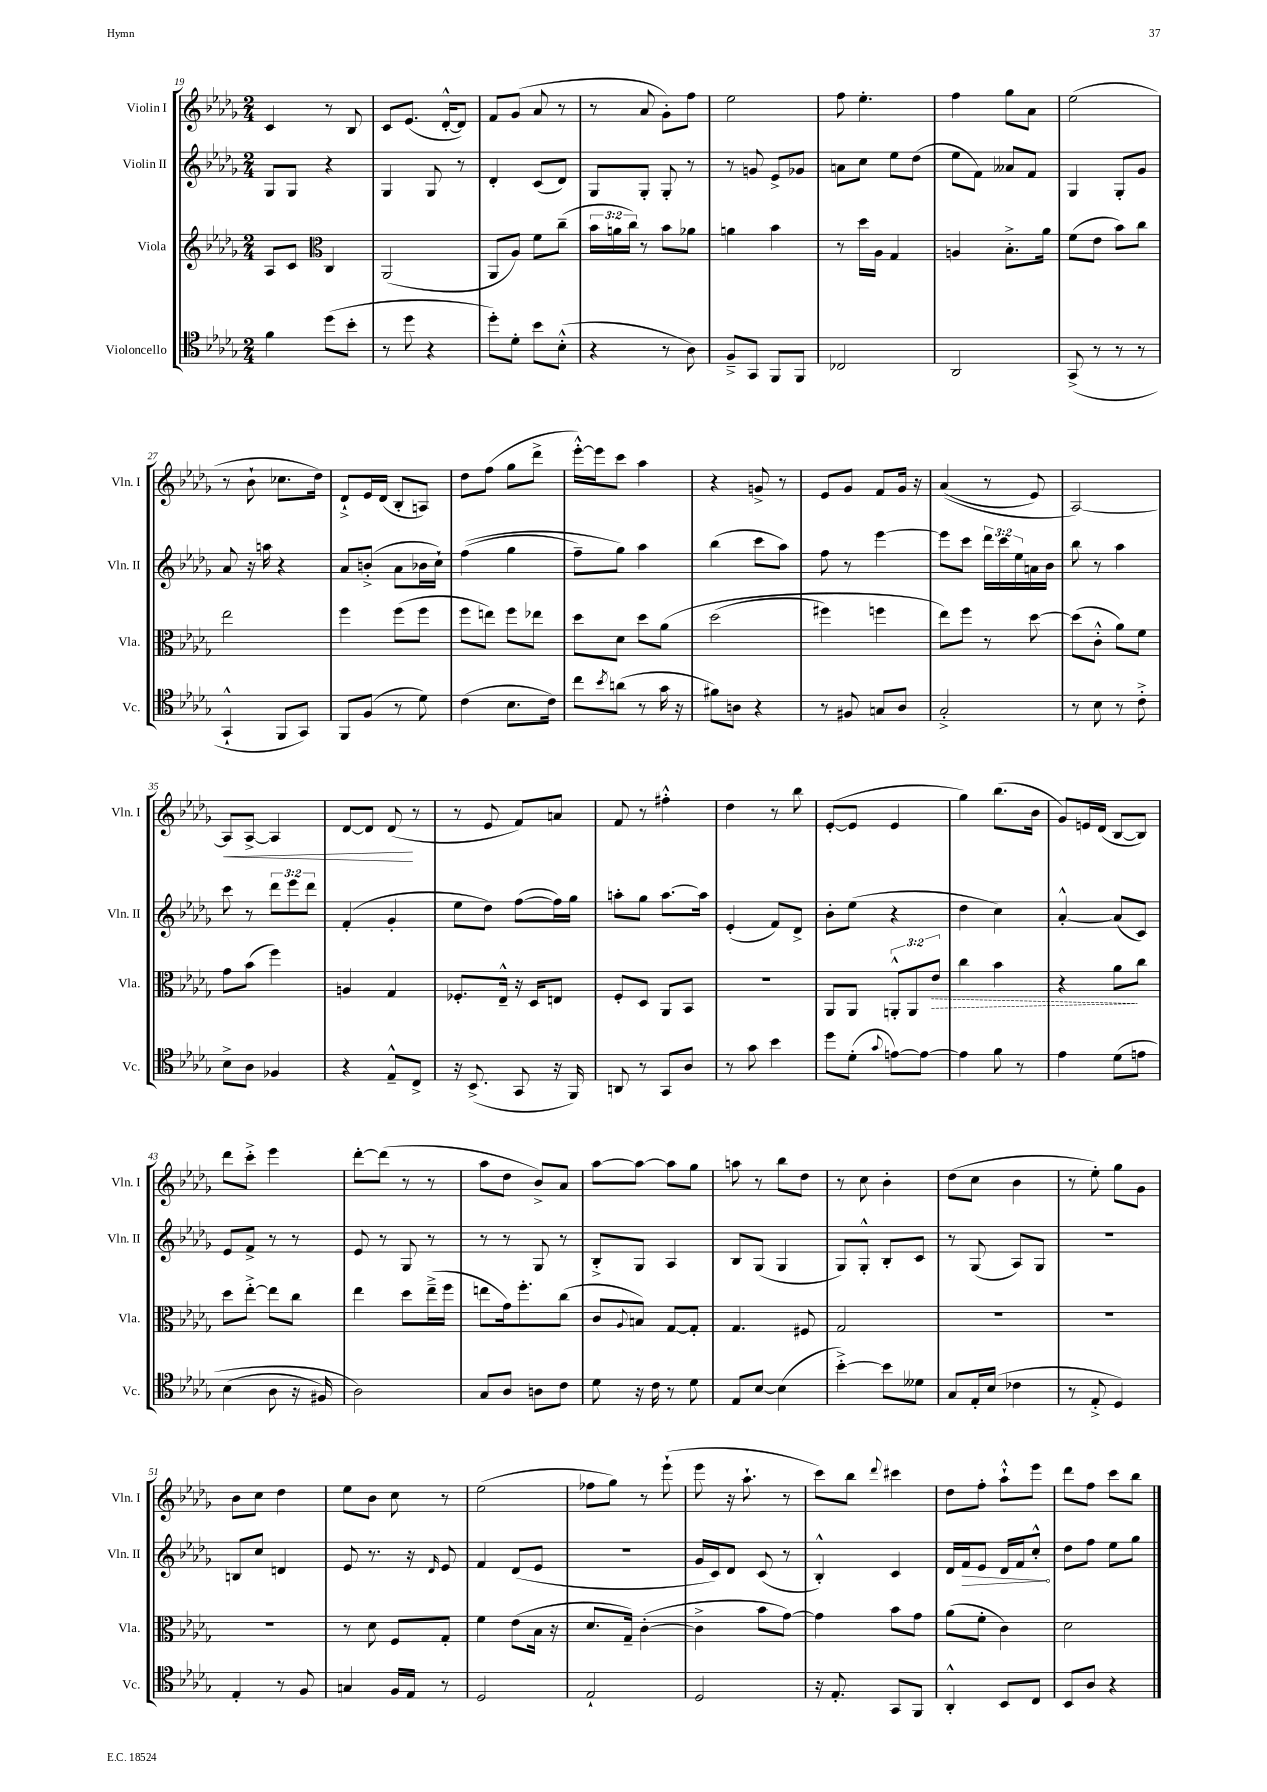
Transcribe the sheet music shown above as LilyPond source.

<<
\new StaffGroup <<
\new Staff = "s0" \with { instrumentName = "Violin I" shortInstrumentName = "Vln. I" } {
    \clef treble \key des \major \numericTimeSignature \time 2/4
    c'4 r8 bes8 |
    c'8 ees'8.( des'16~-.-^ des'8) |
    f'8 ges'8( aes'8 r8 |
    r8 aes'8 ges'8-.) f''8 |
    ees''2 |
    f''8 ees''4.-. |
    f''4 ges''8 aes'8 |
    ees''2( |
    r8 bes'8-! ces''8. des''16) |
    des'8-!-> ees'16 des'16( bes8-. a8) |
    des''8 f''8( ges''8 des'''8-> |
    ees'''16~-.-^) ees'''16 c'''8 aes''4 |
    r4 g'8-> r8 |
    ees'8 ges'8 f'8 ges'16 r16 |
    aes'4(\( r8 ees'8) |
    aes2~\) |
    aes8\< aes8~-> aes4 |
    des'8~ des'8 des'8\!( r8 |
    r8 ees'8 f'8) a'8 |
    f'8 r8 fis''4-.-^ |
    des''4 r8 bes''8 |
    ees'8~-.( ees'8 ees'4 |
    ges''4) bes''8.( bes'16 |
    ges'8) e'16 des'16( bes8~ bes8) |
    des'''8 c'''8-.-> ees'''4 |
    des'''8~-. des'''8( r8 r8 |
    aes''8 des''8 bes'8->) aes'8 |
    aes''8~ aes''8~ aes''8 ges''8 |
    a''8 r8 bes''8 des''8 |
    r8 c''8 bes'4-. |
    des''8( c''8 bes'4 |
    r8 ees''8-.) ges''8 ges'8 |
    bes'8 c''8 des''4 |
    ees''8 bes'8 c''8 r8 |
    ees''2( |
    fes''8 ges''8) r8 ees'''8-!( |
    ees'''8 r16 aes''8.-! r8 |
    c'''8) bes''8 \appoggiatura { des'''8 } cis'''4 |
    des''8 f''8-. aes''8-!-^ ees'''8 |
    des'''8 f''8 c'''8 bes''8 \bar "|." |
}
\new Staff = "s1" \with { instrumentName = "Violin II" shortInstrumentName = "Vln. II" } {
    \clef treble \key des \major \numericTimeSignature \time 2/4 \override Staff.TupletNumber.text = #tuplet-number::calc-fraction-text
    ges8 ges8 r4 |
    ges4 ges8 r8 |
    des'4-. c'8( des'8) |
    ges8 ges8-. ges8-. r8 |
    r8 g'8 ees'8-> ges'8 |
    a'8 c''8 ees''8 des''8( |
    ees''8 f'8) aeses'8 f'8 |
    ges4 ges8-. ges'8 |
    aes'8 r16 a''16 r4 |
    aes'8 b'8-.->( aes'8 bes'16 c''16-!) |
    f''4(\( ges''4 |
    f''8--) ges''8\) aes''4 |
    bes''4( c'''8 aes''8) |
    f''8 r8 ees'''4~ |
    ees'''8 c'''8 \tuplet 3/2 { des'''16 c'''16 ees''16 } a'16 bes'16 |
    bes''8 r8 aes''4 |
    c'''8 r8 \tuplet 3/2 { des'''8 ees'''8 des'''8 } |
    f'4-.( ges'4-. |
    ees''8 des''8) f''8~( f''16) ges''16 |
    a''8-. ges''8 a''8.~ a''16 |
    ees'4-.( f'8) des'8-> |
    bes'8-. ees''8( r4 |
    des''4 c''4) |
    aes'4~-.-^ aes'8( c'8) |
    ees'8 f'8-> r8 r8 |
    ees'8 r8 ges8 r8 |
    r8 r8 ges8 r8 |
    bes8-.-> ges8 aes4 |
    bes8 ges8( ges4 |
    ges8) ges8-.-^ bes8-. c'8 |
    r8 ges8( aes8) ges8 |
    r2 |
    b8 c''8 d'4 |
    ees'8 r8. r16 \grace { des'16 } ees'8 |
    f'4 des'8( ees'8 |
    R2 |
    ges'16 c'16) des'8 c'8( r8 |
    bes4-.-^) c'4 |
    des'16 \once \override Hairpin.circled-tip = ##t f'16\> ees'8 des'16 f'16 c''8-.-^\! |
    des''8 f''8 ees''8 ges''8 \bar "|." |
}
\new Staff = "s2" \with { instrumentName = "Viola" shortInstrumentName = "Vla." } {
    \clef treble \key des \major \numericTimeSignature \time 2/4 \override Staff.TupletNumber.text = #tuplet-number::calc-fraction-text
    aes8 c'8 \clef alto c4 |
    aes,2( |
    aes,8 aes8) f'8 c''8--( |
    \tuplet 3/2 { bes'16 a'16 c''16) } r8 bes'8 aes'8 |
    a'4 bes'4 |
    r8 des''16 aes16 ges4 |
    a4 bes8.-.-> aes'16 |
    f'8( ees'8 bes'8) c''8 |
    ees''2 |
    f''4 f''8( f''8 |
    f''8 e''8) f''8 ees''8 |
    des''8 des'8 des''8 aes'8\( |
    des''2( |
    fis''4) f''4 |
    ees''8\) f''8 r8 des''8~ |
    des''8( c'8-.-^ aes'8) f'8 |
    ges'8 bes'8( f''4) |
    a4 ges4 |
    fes8.-. ees16---^ r16 des16 e8 |
    f8-. des8 aes,8 bes,8 |
    R2 |
    aes,8 aes,8 \tuplet 3/2 { a,8-.-^ a,8 \once \override Hairpin.style = #'dashed-line ees'8\> } |
    c''4 bes'4 |
    r4 aes'8\! c''8 |
    des''8 ees''8~-.-> ees''8 c''8 |
    ees''4 des''8 ees''16--->( f''16 |
    e''8 ges'16) f''8.-. c''8( |
    c'8 \appoggiatura { aes8 } b8) ges8~ ges8-. |
    ges4. fis8 |
    ges2 |
    R2 |
    R2 |
    R2 |
    r8 des'8 f8 ges8-. |
    f'4 ees'8( bes16 r16 |
    des'8. ges16--) c'4~-.( |
    c'4-> bes'8 ges'8~) |
    ges'4 bes'8 ges'8 |
    aes'8( f'8-. c'4) |
    des'2 \bar "|." |
}
\new Staff = "s3" \with { instrumentName = "Violoncello" shortInstrumentName = "Vc." } {
    \clef tenor \key des \major \numericTimeSignature \time 2/4
    f'4 des''8( bes'8-. |
    r8 des''8 r4 |
    des''8-.) des'8-. bes'8 bes8-.-^( |
    r4 r8 aes8) |
    f8---> ges,8 f,8 f,8 |
    ces2 |
    aes,2 |
    ges,8->( r8 r8 r8 |
    ges,4-!-^ f,8 ges,8) |
    f,8 f8( r8 des'8) |
    c'4( bes8. c'16) |
    c''8 \acciaccatura { bes'8 } a'8( r8 ges'16 r16 |
    fis'8) a8 r4 |
    r8 fis8 g8 aes8 |
    ges2-.-> |
    r8 bes8 r8 c'8-.-> |
    bes8-> aes8 fes4 |
    r4 ees8---^ c8-> |
    r16 bes,8.->( ges,8 r16 f,16) |
    a,8 r8 ges,8 aes8 |
    r8 ges'8 bes'4 |
    des''8 des'8-.( \appoggiatura { ges'8 } e'8~) e'8~ |
    e'4 f'8 r8 |
    ees'4 des'8\( e'8 |
    bes4( aes8 r16 fis16) |
    aes2\) |
    ges8 aes8 a8 c'8 |
    des'8 r16 c'16 r8 des'8 |
    ees8 bes8~ bes4( |
    bes'4~-.->) bes'8 deses'8 |
    ges8 ees16-. bes16( ces'4 |
    r8 ees8-.-> des4) |
    ees4-. r8 f8 |
    g4 f16 ees16 r8 |
    des2 |
    ees2-! |
    des2 |
    r16 ees8.-. ges,8 f,8 |
    aes,4-.-^ bes,8 c8 |
    bes,8 aes8 r4 \bar "|." |
}
>>
>>
\layout { \context { \Score currentBarNumber = #19 } }
